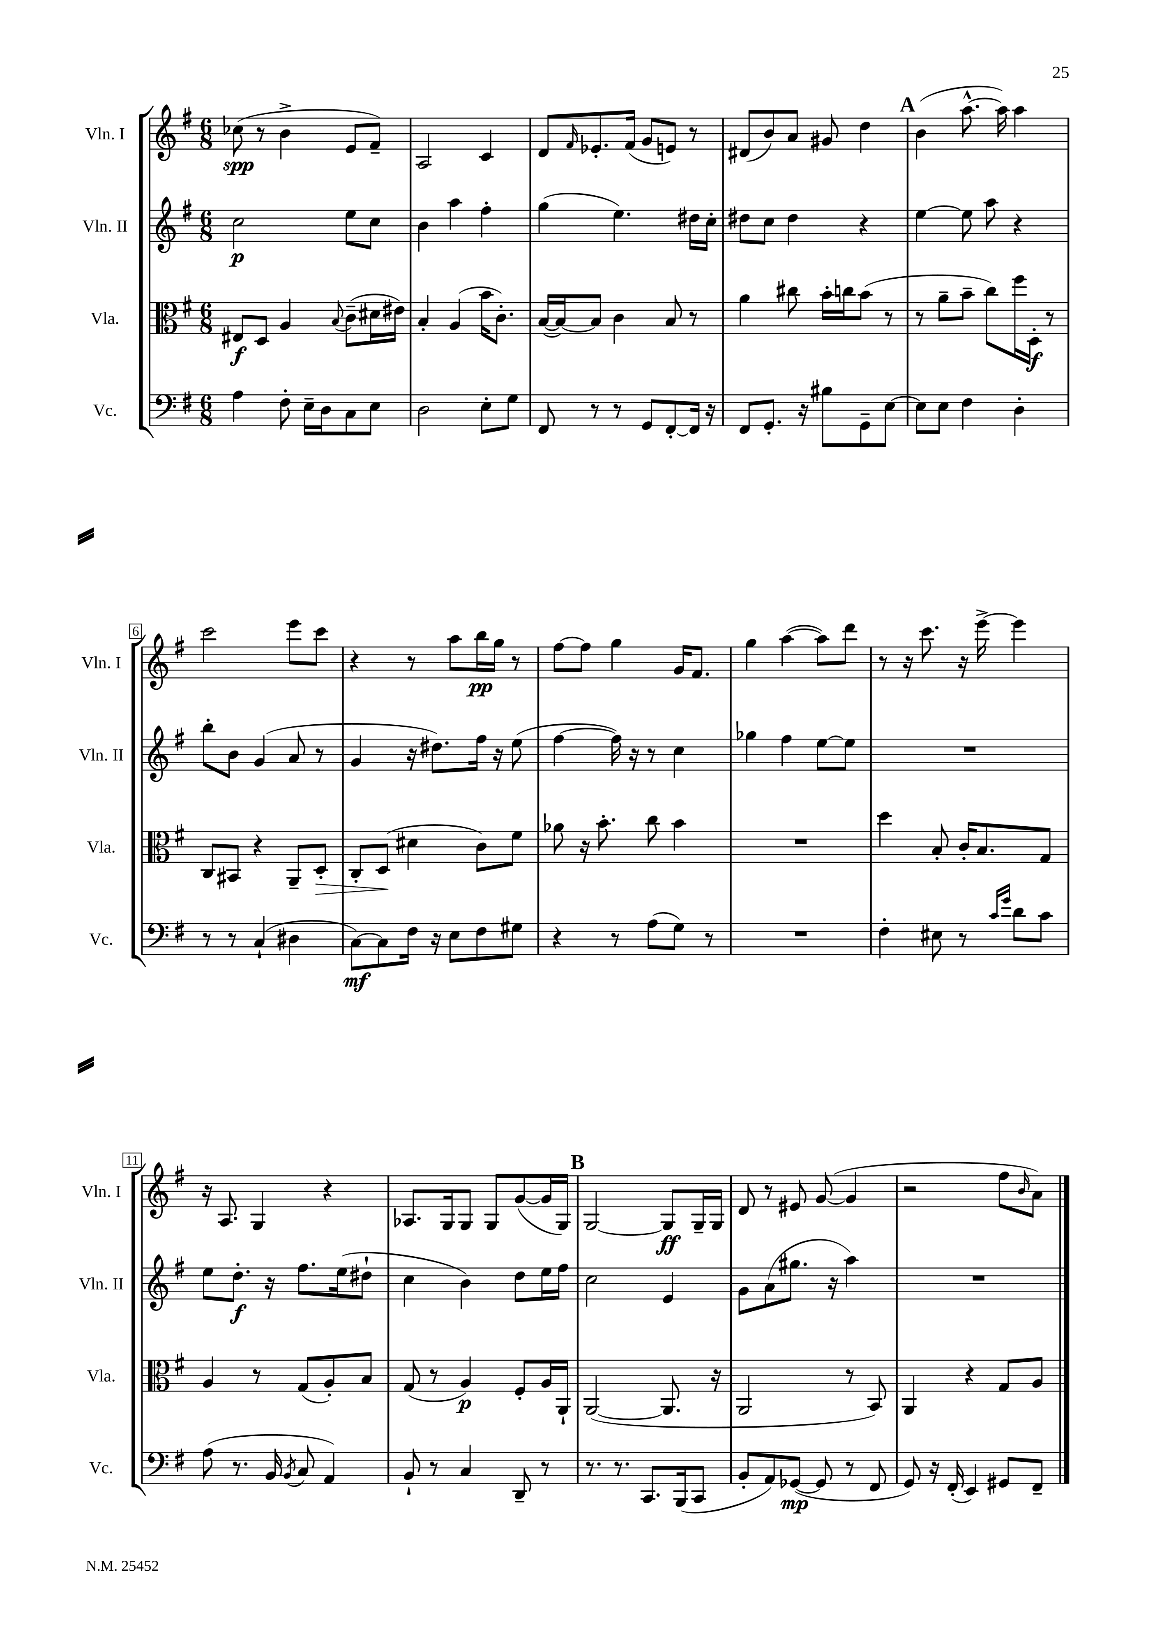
<<
\new StaffGroup <<
\new Staff = "s0" \with { instrumentName = "Vln. I" shortInstrumentName = "Vln. I" } {
    \clef treble \key g \major \numericTimeSignature \time 6/8
    ces''8\spp( r8 b'4-> e'8 fis'8--) |
    a2 c'4 |
    d'8 \grace { fis'16 } ees'8.-. fis'16( g'8 e'8) r8 |
    dis'8( b'8) a'8 gis'8 d''4 |
    \mark \markup { \bold "A" } b'4( a''8.~-^ a''16) a''4 |
    c'''2 e'''8 c'''8 |
    r4 r8 a''8 b''16\pp g''16 r8 |
    fis''8~ fis''8 g''4 g'16 fis'8. |
    g''4 a''4~( a''8) d'''8 |
    r8 r16 c'''8. r16 e'''16~-> e'''4 |
    r16 a8. g4 r4 |
    aes8. g16 g8 g8 g'8~( g'16 g16) |
    \mark \markup { \bold "B" } g2~ g8\ff g16-- g16 |
    d'8 r8 eis'8 g'8~( g'4 |
    r2 fis''8 \grace { b'16 } a'8) \bar "|." |
}
\new Staff = "s1" \with { instrumentName = "Vln. II" shortInstrumentName = "Vln. II" } {
    \clef treble \key g \major \numericTimeSignature \time 6/8
    c''2\p e''8 c''8 |
    b'4 a''4 fis''4-. |
    g''4( e''4.) dis''16 c''16-. |
    dis''8 c''8 dis''4 r4 |
    \mark \markup { \bold "A" } e''4~ e''8 a''8 r4 |
    b''8-. b'8 g'4( a'8 r8 |
    g'4 r16 dis''8.) fis''16 r16 e''8( |
    fis''4~ fis''16) r16 r8 c''4 |
    ges''4 fis''4 e''8~ e''8 |
    R2. |
    e''8 d''8.-.\f r16 fis''8. e''16( dis''8-! |
    c''4 b'4) d''8 e''16 fis''16 |
    \mark \markup { \bold "B" } c''2 e'4 |
    g'8 a'8( gis''8. r16 a''4) |
    R2. \bar "|." |
}
\new Staff = "s2" \with { instrumentName = "Vla." shortInstrumentName = "Vla." } {
    \clef alto \key g \major \numericTimeSignature \time 6/8
    eis8\f d8 a4 \appoggiatura { b8 } c'8--( dis'16 eis'16) |
    b4-. a4( b'16 c'8.-.) |
    b16~( b16~) b8 c'4 b8 r8 |
    a'4 cis''8 b'16-. c''16 b'8( r8 |
    \mark \markup { \bold "A" } r8 a'8-- b'8-- c''8) fis''16 d16-.\f r8 |
    c8 bis,8 r4 a,8-- d8-.\> |
    c8-. d8\!( dis'4 c'8) fis'8 |
    aes'8 r16 b'8.-. c''8 b'4 |
    R2. |
    d''4 b8-. c'16-. b8. g8 |
    a4 r8 g8( a8-.) b8 |
    g8( r8 a4\p) fis8-. a16 a,16-! |
    \mark \markup { \bold "B" } a,2~( a,8. r16 |
    a,2 r8 b,8) |
    a,4 r4 g8 a8 \bar "|." |
}
\new Staff = "s3" \with { instrumentName = "Vc." shortInstrumentName = "Vc." } {
    \clef bass \key g \major \numericTimeSignature \time 6/8
    a4 fis8-. e16-- d16 c8 e8 |
    d2 e8-. g8 |
    fis,8 r8 r8 g,8 fis,8~-. fis,16 r16 |
    fis,8 g,8.-. r16 bis8 g,8-- e8~ |
    \mark \markup { \bold "A" } e8 e8 fis4 d4-. |
    r8 r8 c4-!( dis4 |
    c8~\mf) c8 fis16 r16 e8 fis8 gis8 |
    r4 r8 a8( g8) r8 |
    R2. |
    fis4-. eis8 r8 \grace { c'16 g'16 } d'8 c'8 |
    a8( r8. b,16 \acciaccatura { b,8 } c8 a,4) |
    b,8-! r8 c4 d,8-- r8 |
    \mark \markup { \bold "B" } r8. r8. c,8. b,,16( c,8 |
    b,8-. a,8) ges,8~\mp( ges,8 r8 fis,8 |
    g,8) r16 fis,16-.( e,4) gis,8 fis,8-- \bar "|." |
}
>>
>>
\layout { \context { \Score \override BarNumber.stencil = #(make-stencil-boxer 0.1 0.3 ly:text-interface::print) } }
